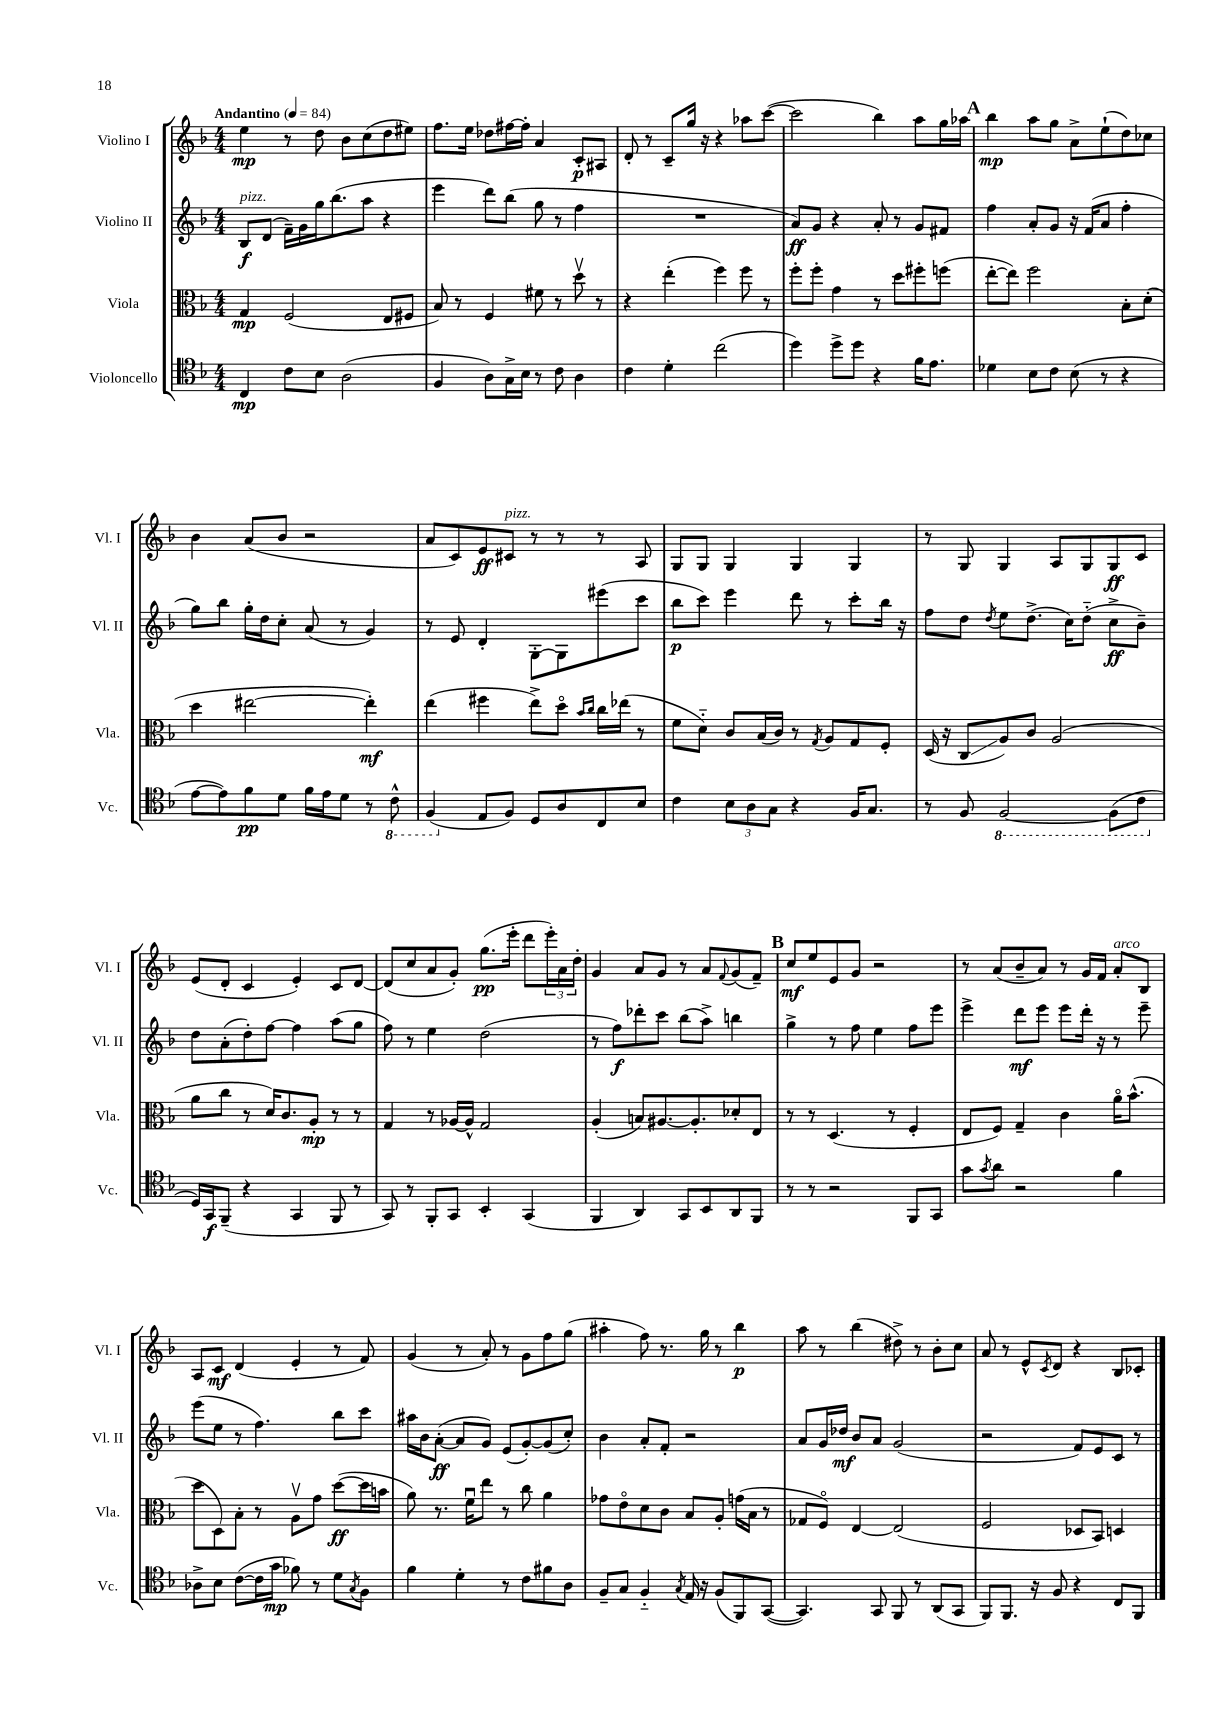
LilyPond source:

<<
\new StaffGroup <<
\new Staff = "s0" \with { instrumentName = "Violino I" shortInstrumentName = "Vl. I" } {
    \clef treble \key f \major \numericTimeSignature \time 4/4 \tempo "Andantino" 4 = 84
    e''4\mp r8 d''8 bes'8 c''8( d''8 eis''8) |
    f''8. e''16 des''8 fis''16~ fis''16-. a'4 c'8-.\p ais8 |
    d'8-. r8 c'8-- g''16 r16 r4 aes''8 c'''8~( |
    c'''2 bes''4) a''8 g''16 aes''16 |
    \mark \markup { \bold "A" } bes''4\mp a''8 g''8 a'8-> e''8-!( d''8) ces''8 |
    bes'4 a'8( bes'8 r2 |
    a'8 c'8) e'8\ff cis'8^\markup { \italic "pizz." } r8 r8 r8 a8 |
    g8 g8 g4 g4 g4 |
    r8 g8 g4 a8 g8 g8\ff c'8 |
    e'8( d'8-. c'4 e'4-.) c'8 d'8~ |
    d'8( c''8 a'8 g'8-.) g''8.\pp( e'''16-. d'''8 \tuplet 3/2 { e'''16-.) a'16 d''16-. } |
    g'4 a'8 g'8 r8 a'8 \appoggiatura { f'8 } g'8( f'8--) |
    \mark \markup { \bold "B" } c''8\mf e''8 e'8 g'8 r2 |
    r8 a'8( bes'8-- a'8) r8 g'16 f'16 a'8-.^\markup { \italic "arco" } bes8 |
    a8 c'8\mf d'4( e'4-. r8 f'8) |
    g'4( r8 a'8-.) r8 g'8 f''8 g''8( |
    ais''4-. f''8) r8. g''16 r8 bes''4\p |
    a''8 r8 bes''4( dis''8->) r8 bes'8-. c''8 |
    a'8 r8 e'8-^ \acciaccatura { c'8 } d'8 r4 bes8 ces'8-. \bar "|." |
}
\new Staff = "s1" \with { instrumentName = "Violino II" shortInstrumentName = "Vl. II" } {
    \clef treble \key f \major \numericTimeSignature \time 4/4
    bes8\f^\markup { \italic "pizz." } d'8( f'16--) g'16 g''16 bes''8.( a''8 r4 |
    e'''4 d'''8) bes''8( g''8 r8 f''4 |
    R1 |
    a'8\ff) g'8 r4 a'8-. r8 g'8 fis'8 |
    \mark \markup { \bold "A" } f''4 a'8-. g'8 r16 f'16( a'8 f''4-. |
    g''8) bes''8 g''16-. d''16 c''8-. a'8( r8 g'4) |
    r8 e'8 d'4-. g8~-. g8 eis'''8( c'''8 |
    bes''8\p c'''8) e'''4 d'''8 r8 c'''8-. bes''16 r16 |
    f''8 d''8 \acciaccatura { d''8 } e''8 d''8.->( c''16) d''8-_( c''8->\ff bes'8--) |
    d''8 a'8-.( d''8-.) f''8~ f''4 a''8( g''8 |
    f''8) r8 e''4 d''2( |
    r8 f''8\f) des'''8-. c'''8 bes''8( a''8->) b''4 |
    \mark \markup { \bold "B" } g''4-> r8 f''8 e''4 f''8 e'''8 |
    e'''4-> d'''8\mf e'''8 e'''8 d'''16-. r16 r8 e'''8-- |
    e'''8( e''8 r8 f''4.) bes''8 c'''8 |
    ais''16 bes'16 a'8~-.\ff( a'8 g'8) e'8( g'8~-.) g'8( c''8-.) |
    bes'4 a'8-. f'8-. r2 |
    a'8 g'16 des''16\mf bes'8 a'8 g'2( |
    r2 f'8) e'8 c'8 r8 \bar "|." |
}
\new Staff = "s2" \with { instrumentName = "Viola" shortInstrumentName = "Vla." } {
    \clef alto \key f \major \numericTimeSignature \time 4/4
    g4\mp f2( e8 fis8 |
    bes8) r8 f4 fis'8 r8 d''8\upbow r8 |
    r4 e''4-.( f''4) f''8 r8 |
    f''8-. f''8-. g'4 r8 d''8 fis''8-. f''8( |
    \mark \markup { \bold "A" } e''8~-. e''8) f''2 bes8-. d'8-.( |
    d''4 eis''2~ eis''4-.\mf) |
    e''4( fis''4 e''8->) d''8\flageolet \grace { bes'16 c''16 } c''16 ees''16( r8 |
    f'8 d'8-_) c'8 bes16( c'16) r8 \acciaccatura { g8 } a8 g8 f8-. |
    d16( r16 c8\glissando a8) c'8 a2( |
    a'8 c''8 r8 d'16) c'8. a8-.\mp r8 r8 |
    g4 r8 aes16~ aes16-^ g2 |
    a4-.( b8) ais8.~ ais8.-. des'8-. e8 |
    \mark \markup { \bold "B" } r8 r8 d4.( r8 f4-. |
    e8 f8) g4-- c'4 a'16\flageolet bes'8.-^( |
    d''8 d8) bes8-. r8 a8\upbow g'8 d''8~\ff( d''16 b'16 |
    a'8) r8. f'16\downbow e''8 r8 c''8 a'4 |
    ges'8 e'8\flageolet d'8 c'8 bes8 a8-. g'16( bes16 r8 |
    ges8 f8\flageolet) e4~ e2( |
    f2 des8 bes,8) d4 \bar "|." |
}
\new Staff = "s3" \with { instrumentName = "Violoncello" shortInstrumentName = "Vc." } {
    \clef tenor \key f \major \numericTimeSignature \time 4/4
    c4\mp c'8 bes8 a2( |
    f4 a8) g16-> bes16 r8 c'8 a4 |
    c'4 d'4-. c''2( |
    d''4) d''8-> d''8 r4 f'16 e'8. |
    \mark \markup { \bold "A" } des'4 bes8 c'8 bes8( r8 r4 |
    e'8~ e'8) f'8\pp d'8 f'16 e'16 d'8 r8 \ottava #-1 c8-^ |
    f,4( \ottava #0 e8 f8) d8 a8 c8 bes8 |
    c'4 \tuplet 3/2 { bes8 a8 g8 } r4 f16 g8. |
    r8 f8\glissando \ottava #-1 f,2~ f,8( c8 \ottava #0 |
    d16) g,16\f f,8--( r4 g,4 f,8 r8 |
    g,8) r8 f,8-. g,8 bes,4-. g,4( |
    f,4 a,4) g,8 bes,8 a,8 f,8 |
    \mark \markup { \bold "B" } r8 r8 r2 f,8 g,8 |
    g'8 \acciaccatura { g'8 } a'8 r2 f'4 |
    aes8-> bes8 c'8~( c'16 g'16\mp fes'8) r8 d'8 \acciaccatura { g8 } f8 |
    f'4 d'4-. r8 c'8 fis'8 a8 |
    f8-- g8 f4-_ \acciaccatura { g8 } e16 r16 f8( f,8) g,8~( |
    g,4.) g,8 f,8 r8 a,8( g,8 |
    f,8) f,8. r16 f8 r4 c8 f,8 \bar "|." |
}
>>
>>
\layout { \context { \Score \remove "Bar_number_engraver" } }
